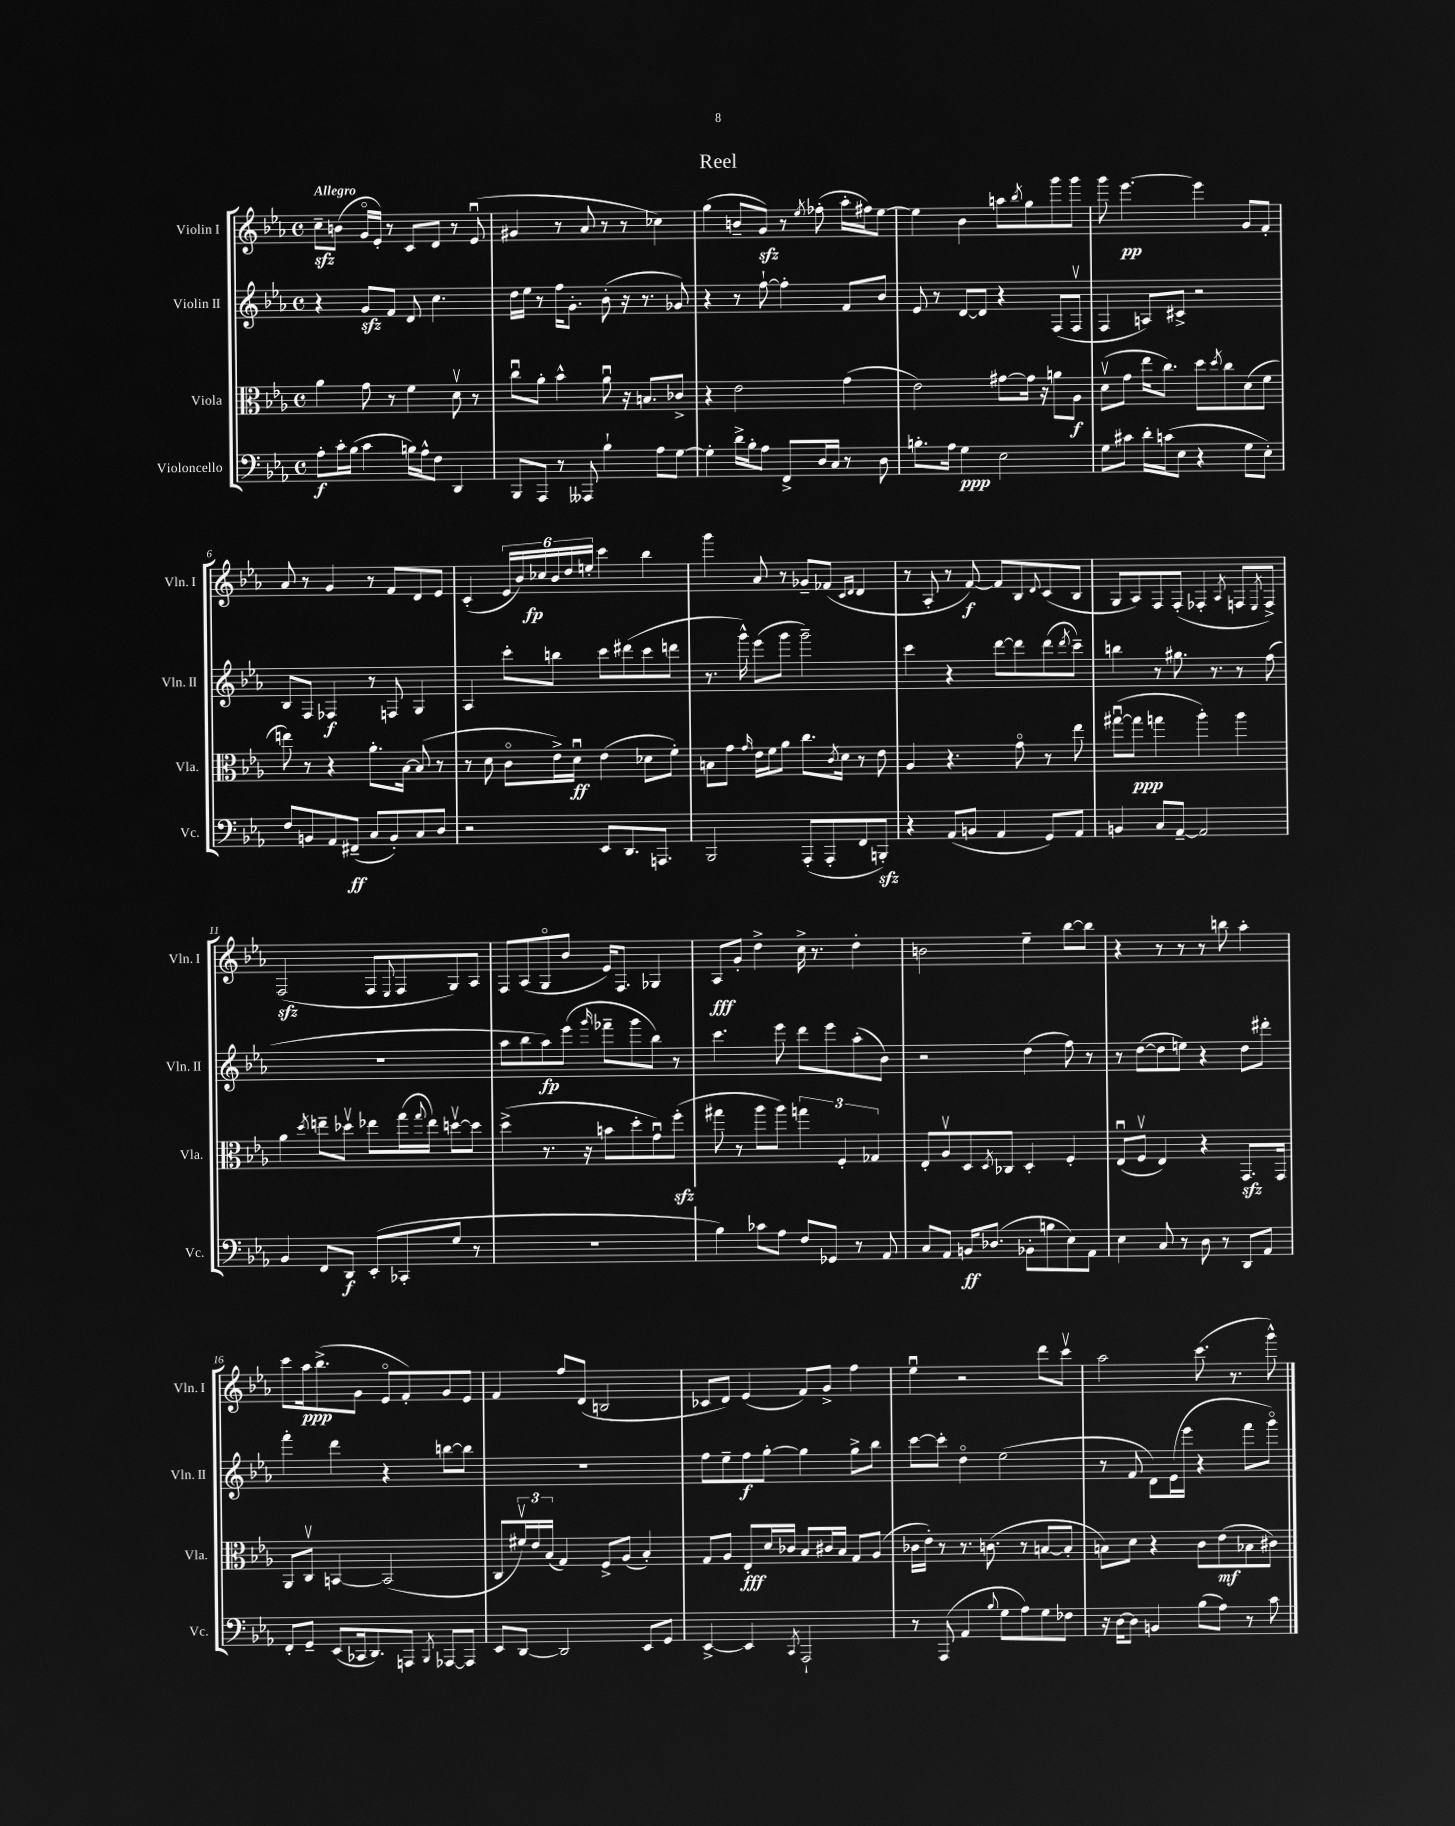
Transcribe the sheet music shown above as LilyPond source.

\header { title = "Reel" }
<<
\new StaffGroup <<
\new Staff = "s0" \with { instrumentName = "Violin I" shortInstrumentName = "Vln. I" } {
    \clef treble \key ees \major \defaultTimeSignature \time 4/4 \tempo "Allegro"
    c''8--\sfz b'8( g'16\flageolet ees'16-.) r8 c'8 d'8 r8 ees'8\downbow( |
    gis'4 r8 aes'8 r8 r8 ces''4) |
    g''4( b'8-- g'8\sfz) r8 \acciaccatura { ees''8 } fes''8-.( aes''16-. fis''16) ees''8~ |
    ees''4 bes'4 a''8 \acciaccatura { bes''8 } g''8 g'''8 g'''8 |
    g'''8 ees'''4.~\pp ees'''4 g'8 f'8-. |
    aes'8 r8 g'4 r8 f'8 d'8 ees'8 |
    c'4-.( \tuplet 6/4 { ees'16 bes'16) ces''16\fp bes'16 d''16 e''16-. } c'''4 bes''4 |
    g'''4 aes'8 r8 ges'8-- fes'8( \grace { c'16 d'16 } d'4 |
    r8 aes8-. r8 f'8~\f) f'8 bes8 \appoggiatura { d'8 } c'8( bes8 |
    g8 aes8) f8 f8-.( fes4-. \acciaccatura { aes8 } f8 \acciaccatura { ees8 } f8->) |
    f2\sfz( f8 \appoggiatura { ees8 } f8 g8) aes8 |
    f8 aes8( g8\flageolet bes'8 ees'16) f8. ges4 |
    aes8\fff g'8-. d''4-> c''16-> r8. d''4-. |
    b'2 ees''4-- bes''8~ bes''8 |
    r4 r8 r8 r8 b''8 aes''4-. |
    c'''8 aes''16\ppp bes''8.->( g'8 ees'8\flageolet f'8-.) g'8 ees'8 |
    f'4 f''8 d'8( b2 |
    ces'8 d'8) ees'4( f'8) g'8-> f''4 |
    ees''4\downbow r2 d'''8 c'''8\upbow |
    aes''2 c'''8.( r8. g'''8-^) \bar "|." |
}
\new Staff = "s1" \with { instrumentName = "Violin II" shortInstrumentName = "Vln. II" } {
    \clef treble \key ees \major \defaultTimeSignature \time 4/4
    r4 g'8\sfz f'8 d'8 c''4. |
    d''16 ees''16 r8 f''16 g'8.-. bes'8-.( r16 r8. ges'8) |
    r4 r8 f''8~-! f''4-. f'8 bes'8 |
    ees'8 r8 d'8~ d'8 r4 f8( f8\upbow |
    f4 a8) cis'8-> r2 |
    bes8 f8 fes4\f r8 f8 g4 |
    aes4 c'''8-. b''8 c'''8 dis'''8( c'''8 d'''8 |
    r8. g'''16-^) ees'''8( g'''8 g'''2--) |
    c'''4 r4 d'''8~ d'''8 d'''8( \acciaccatura { d'''8 } c'''8--) |
    b''4 r8 gis''8. r8. r8 f''8( |
    R1 |
    aes''8 bes''8 aes''8\fp) ees'''8( \grace { g'''16 } fes'''8-- g'''8 bes''8) r8 |
    c'''4. ees'''8 d'''8 ees'''8 aes''8-.( bes'8) |
    r2 d''4( f''8) r8 |
    r8 d''8~( d''8 e''8) r4 d''8 dis'''8-. |
    f'''4-. d'''4 r4 b''8~ b''8 |
    R1 |
    f''8 ees''8-- f''8\f g''8~-. g''4 g''8-> bes''8 |
    c'''8~ c'''8-. d''4\flageolet ees''2( |
    r8 f'8 d'8) ees'16( ees'''16 r4 f'''8 g'''8\flageolet) \bar "|." |
}
\new Staff = "s2" \with { instrumentName = "Viola" shortInstrumentName = "Vla." } {
    \clef alto \key ees \major \defaultTimeSignature \time 4/4
    aes'4 g'8 r8 f'4 d'8\upbow r8 |
    c''8\downbow aes'8-. bes'4-^ aes'8\downbow r16 b8. ces'8-> |
    r4 ees'2 g'4( |
    ees'2) gis'8~ gis'16 r16 a'8 aes8\f |
    d'8\upbow( g'8 ees''16 c''8.) d''8 \acciaccatura { d''8 } c''8 d'8( f'8 |
    e''8) r8 r4 aes'8.-. bes16~ bes8( r8 |
    r8 d'8 c'8\flageolet ees'16->) d'16\downbow\ff ees'4( des'8 f'8-.) |
    b8 g'8 \grace { g'16 } ees'16 f'16 aes'8 c''8. \acciaccatura { c'8 } d'16 r8 ees'8 |
    aes4 r4. g'8\flageolet r8 ees''8 |
    gis''8~\downbow( gis''8\ppp g''4 aes''4-.) aes''4 |
    aes'4 \acciaccatura { d''8 } e''8-- des''8\upbow ees''8 g''16( \appoggiatura { g''8 } ees''16) d''8~\upbow d''8 |
    d''4->( r8. r16 b'8 d''8-. g'8\downbow) f''8-.\sfz( |
    gis''8 r8 aes''8 aes''8) \tuplet 3/2 { g''4 f4-. ges4 } |
    ees8-. aes8\upbow d8 \acciaccatura { d8 } ces8 d4-. f4-. |
    ees8\downbow( f8\upbow ees4) r4 g,8.\sfz g,16 |
    aes,8 c8\upbow b,4~ b,2( |
    c8 \tuplet 3/2 { fis'16\upbow) ees'16 bes16( } g4) f8-> aes8( bes4-.) |
    g8 aes8 ees8-.\fff d'16 ces'16 bes8 cis'16 bes16 g8 aes8( |
    ces'16 ees'16-.) r8 r8. c'8.( r8 b8~ b8-. |
    b8) d'8 r4 c'8 ees'8\mf( bes8 cis'8) \bar "|." |
}
\new Staff = "s3" \with { instrumentName = "Violoncello" shortInstrumentName = "Vc." } {
    \clef bass \key ees \major \defaultTimeSignature \time 4/4
    aes8-.\f c'16-. bes16( c'4 b16) aes16-^ f8 d,4 |
    bes,,8 aes,,8 r8 aeses,,8 bes4-! aes8 g8~ |
    g4-. d'16-> bes16-. aes8 f,8-> d16 c16 r8 d8 |
    b8.-. aes16 g4\ppp ees2 |
    g8 cis'8 d'16-. c'16( ees8 r4 g8 ees8-.) |
    f8 b,8 aes,8 fis,8--\ff( c8 b,8-.) c8 d8 |
    r2 ees,8 d,8. a,,8. |
    bes,,2 aes,,8-.( aes,,8-. f,8 b,,8-.\sfz) |
    r4 aes,8( b,8 aes,4 g,8) aes,8 |
    b,4 c8 aes,8~-- aes,2 |
    bes,4 f,8 d,8\f ees,8-.( ces,8-. g8 r8 |
    R1 |
    bes4) ces'8 aes8 f8 ges,8 r8 aes,8 |
    c8 aes,8 b,16\ff des8.( bes,8-. b8 ees8) aes,8 |
    ees4 c8 r8 d8 r8 d,8 aes,8 |
    f,8-. g,8-- ees,8( ces,16 d,8.) a,,8 \acciaccatura { bes,,8 } aes,,8~ aes,,8 |
    ees,8 d,8~ d,2 ees,8 g,8 |
    ees,4~-> ees,4 \acciaccatura { c,8 } aes,,2-! |
    r8 aes,,8( aes,4 \appoggiatura { bes8 } g8 aes8) g8 fes8 |
    r16 d16~ d8 b,4 bes8( aes8) r8 c'8 \bar "|." |
}
>>
>>
